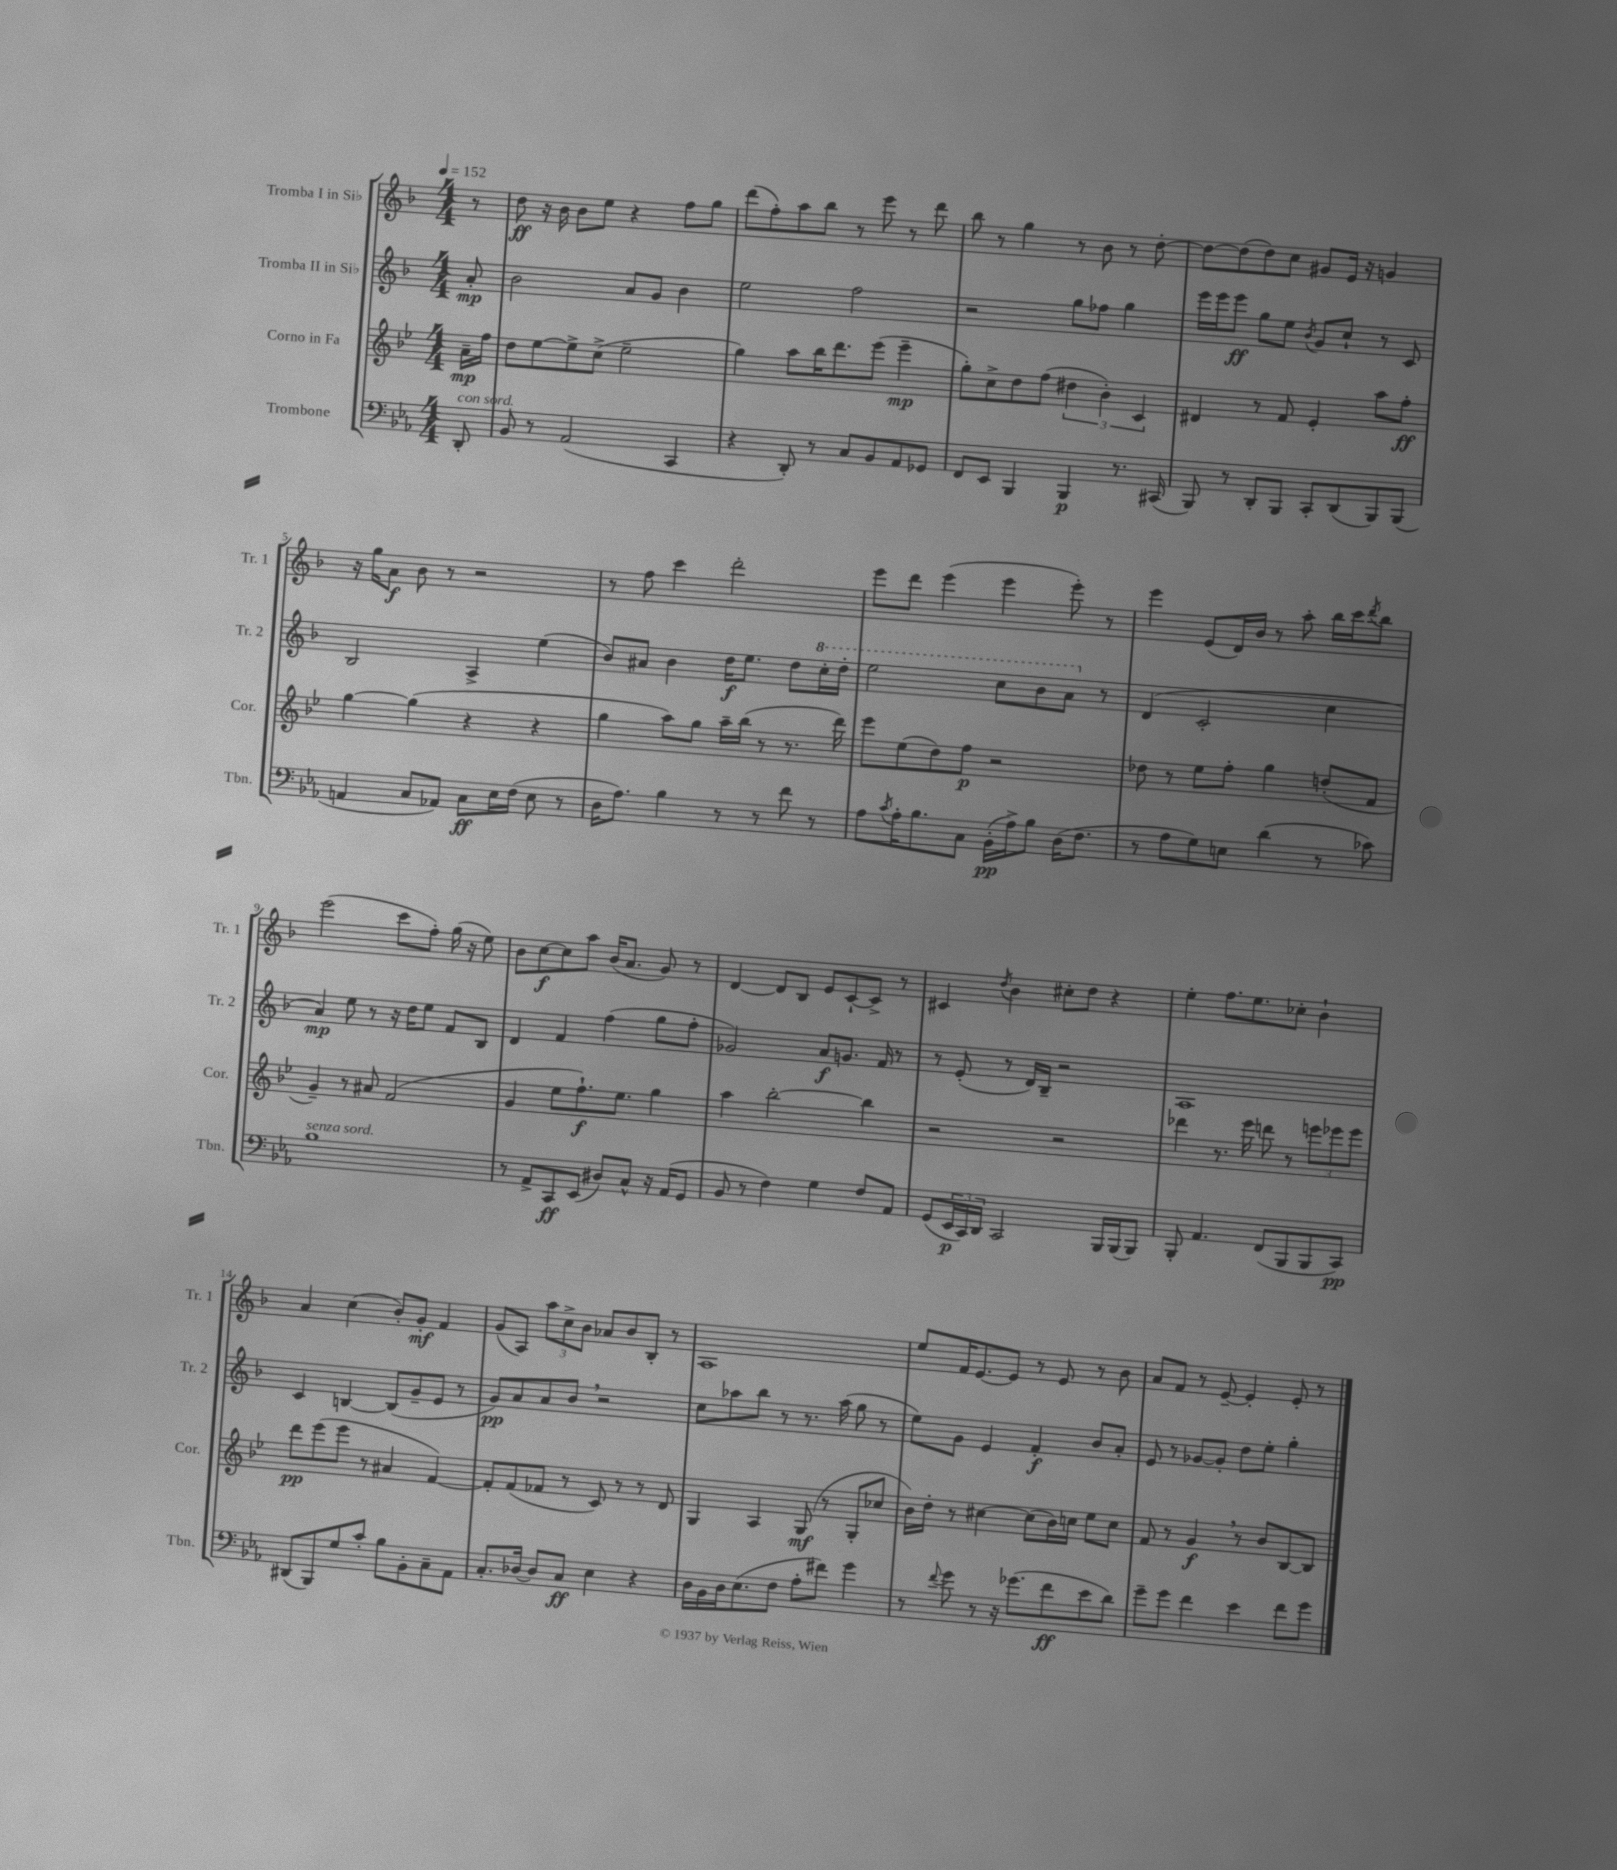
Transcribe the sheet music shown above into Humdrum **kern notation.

**kern	**kern	**kern	**kern
*staff4	*staff3	*staff2	*staff1
*clefF4	*clefG2	*clefG2	*clefG2
*k[b-e-a-]	*k[b-e-]	*k[b-]	*k[b-]
*M4/4	*M4/4	*M4/4	*M4/4
*MM152	*MM152	*MM152	*MM152
8DD'/	16a~\LL	8a'/	8r
.	16ff\JJ	.	.
=	=	=	=
8BB-/	8dd\L	2b-\	8dd\
8r	[8ee-\	.	16r
.	.	.	16b-\
(2AA-/	8ee-^\]	.	8b-\L
.	(8cc^\J	.	8ee\J
.	2ee-~\	8a/L	4r
.	.	8g/J	.
4CC/	.	4b-\	8ff\L
.	.	.	8gg\J
=	=	=	=
4r	4gg\)	2ee\	(8ddd\L
.	.	.	8ff'\)
8DD'/)	8aa\L	.	8aa\
8r	16bb-\K	.	8bb-\J
.	8.ddd\	.	.
8C/L	.	2ff\	8r
8BB-/	(8eee-\J	.	8eee\
8AA-/	4eee-~\	.	8r
8GG-/J	.	.	8ddd\
=	=	=	=
8FF/L	8gg'\L)	2r	8bb-\
8EE-/J	8cc^\	.	8r
4BBB-/	8dd\	.	4gg\
.	(8ff\J	.	.
4BBB-/	6dd#\	8gg\L	8r
.	.	8ff-\J	8b-\
.	6b-'\)	.	.
8.r	.	4gg\	8r
.	6c/	.	.
.	.	.	[8dd'\
(16CC#/	.	.	.
=	=	=	=
8BBB-/)	4d#/	16eee\LL	8dd\_L
.	.	16eee\J	.
8r	.	8eee\J	(8dd\]
8DD'/L	8r	8gg\L	8dd\)
8BBB-/J	8f/	8ee\J	8cc\J
.	.	8qb-/	.
8CC'/L	4e-'/	8g/L	8g#/L
(8DD/	.	8cc`/J	16e/Jk
.	.	.	16r
8BBB-/)	8aa\L	8r	4g/
(8BBB-/J	8ff'\J	8c/	.
=	=	=	=
4AA/	[4gg\	2B-/	16r
.	.	.	16gg\LK
.	.	.	8a\J
8C/L	(4gg\]	.	8b-\
8AA-/J)	.	.	8r
8C\L	4r	4A^/	2r
16E-\L	.	.	.
(16F\JJ	.	.	.
8E-\	4r	(4ee\	.
8r	.	.	.
=	=	=	=
16D\LK	4gg\	8b-/L)	8r
8.A-\J)	.	.	.
.	.	8a#/J	8ff\
4B-\	8aa\L)	4b-\	4ccc\
.	8gg\J	.	.
8r	16aa~\LL	16dd\LK	2ddd'\
.	(16bb-\JJ	8.ee\J	.
8r	8r	.	.
8f\	8.r	8dd\L	.
8r	.	16ccc'\L	.
.	16ddd\)	16ddd'\JJ	.
=	=	=	=
8A-\L	8eee-\L	2eee\	8eee\L
8qc/	.	.	.
16A-'\K	(8ee-\	.	8ddd\J
8.B-\	.	.	.
.	8dd\)	.	(4eee\
8C\J	8ff\J	.	.
(16BB-'\LL	2r	8ccc\L	4eee\
16A-^\J)	.	.	.
8B-\J	.	8bb-\	.
(16D\LK	.	8aa\J	8eee'\)
8.F\J	.	.	.
.	.	8r	8r
=	=	=	=
8r	8dd-\	(4d/	4eee\
8A-\L	8r	.	.
8G\)	8ee-\L	2c'/	(8e/L
8E\J	8ff'\J	.	16d/L)
.	.	.	16b-/JJ
(4d\	4gg\	.	8r
.	.	.	8aa'\
8r	(8dd'/L	4cc\	16bb-\LL
.	.	.	16ccc\J
.	.	.	8qddd/
8c-\)	8f/J	.	8bb-\J
=	=	=	=
1B-	4g~/)	4a/)	(2eee\
.	8r	8ee\	.
.	8a#/	8r	.
.	(2f/	16r	8ccc\L
.	.	16dd\LK	.
.	.	8ee\J	8ff'\J)
.	.	8f/L	(16gg\
.	.	.	16r
.	.	8B-/J	8ee\)
=	=	=	=
8r	4g/	4d/	8b-\L
8AA-^/L	.	.	[8cc\
8CC/	8ee-\L	4f/	8cc\]
(8EE-/J	8.ff`\)	.	8aa\J
8D#/L)	.	(4ff\	(16b-/LK
.	8.ee-\J	.	8.a/J
8C^^/J	.	.	.
16r	4gg\	8gg\L	8g/)
(16AA-/LK	.	.	.
8GG/J	.	8ff'\J	8r
=	=	=	=
8BB-/	4aa\	2g-/)	[4d/
8r	.	.	.
4F\)	[2bb-'\	.	8d/]L
.	.	.	8B-/J
4G\	.	8a/L	8e/L
.	.	8.g/J	[8c`/
8F/L	4bb-\]	.	8c^/]J
.	.	16f/	.
8AA-/J	.	8r	8r
=	=	=	=
(8GG/L	2r	8r	4c#/
24EE-/L	.	(8e'/	.
24CC/)	.	.	.
24DD/JJ	.	.	.
.	.	.	8qdd/
2CC/	.	8r	4b-\
.	.	16d/LL)	.
.	.	16B-~/JJ	.
.	2r	2r	8cc#'\L
.	.	.	8dd\J
16BBB-/LL	.	.	4r
(16BBB-/J	.	.	.
8BBB-/J)	.	.	.
=	=	=	=
8BBB-'/	4ddd-\	1A	4ee'\
4.AA-/	.	.	.
.	8.r	.	8.ff\L
.	16eee-\	.	8.ee\
(8FF/L	8ddd\	.	.
8BBB-/	8r	.	8cc-'\J
8BBB-/	12eee\L	.	4b-`\
.	12eee-\	.	.
8CC/J)	.	.	.
.	12eee-\J	.	.
=	=	=	=
(8DD#/L	8ddd\L	4c/	4a/
8BBB-/)	(8eee-\	.	.
8G/	8eee-\J	[4B/	(4cc\
8c'/J	8r	.	.
8B-\L	4a#/	(8B/]L	8b-'/L)
8BB-'\	.	8g~/	8g'/J
8C~\	[4f/)	8e/J	4f/
8AA-\J	.	8r	.
=	=	=	=
8.C'/L	8f'/]L	8g/L)	(8g/L
.	(8f/	8a/	8A/J)
[16D-/Jk	.	.	.
8D-/]L	8f-/J	8a/	12aa\L
.	.	.	12cc^\
8C/J	8r	8b-/J	.
.	.	.	12b-\J
4E-\	8c/)	2r	8a-/L
.	8r	.	8b-/
4r	8r	.	8B-'/J
.	8d/	.	8r
=	=	=	=
16D\LL	4G/	8cc\L	1A
16BB-\	.	.	.
16D\J	.	8aa-\	.
(8.E-\	.	.	.
.	4A/	8bb-\J	.
8F\J	.	8r	.
8A-'\L	(8G/	8.r	.
8f#\J)	8r	.	.
.	.	(16aa-\	.
4g\	8G'/L	8gg\	.
.	8cc-/J	8r	.
=	=	=	=
8r	16b-\LL)	8ee\L)	8ee/L
.	16dd'\JJ	.	.
8qqf/	.	.	.
8g\	8r	8g\J	16f/K
.	.	.	[8.e/
8r	[4cc#\	4e/	.
16r	.	.	8e/]J
(8.g-\L	.	.	.
.	(8cc#\]L	4f'/	8r
8f\	16b-\L)	.	8e/
.	16cc\JJ	.	.
8e-\	8ee-\L	8b-/L	8r
8d\J)	8cc\J	8a'/J	8b-\
=	=	=	=
8g~\L	8f/	8e/	8a/L
8g\J	8r	8r	8f/J
4f\	4g/	[8g-/L	8r
.	.	8g-'/]J	[8e~/
4e-\	8r	8dd\L	4e'/]
.	8b-/L	8ee'\J	.
8f\L	[8B-/	4gg'\	8e'/
8g\J	8B-/]J	.	8r
==	==	==	==
*-	*-	*-	*-
